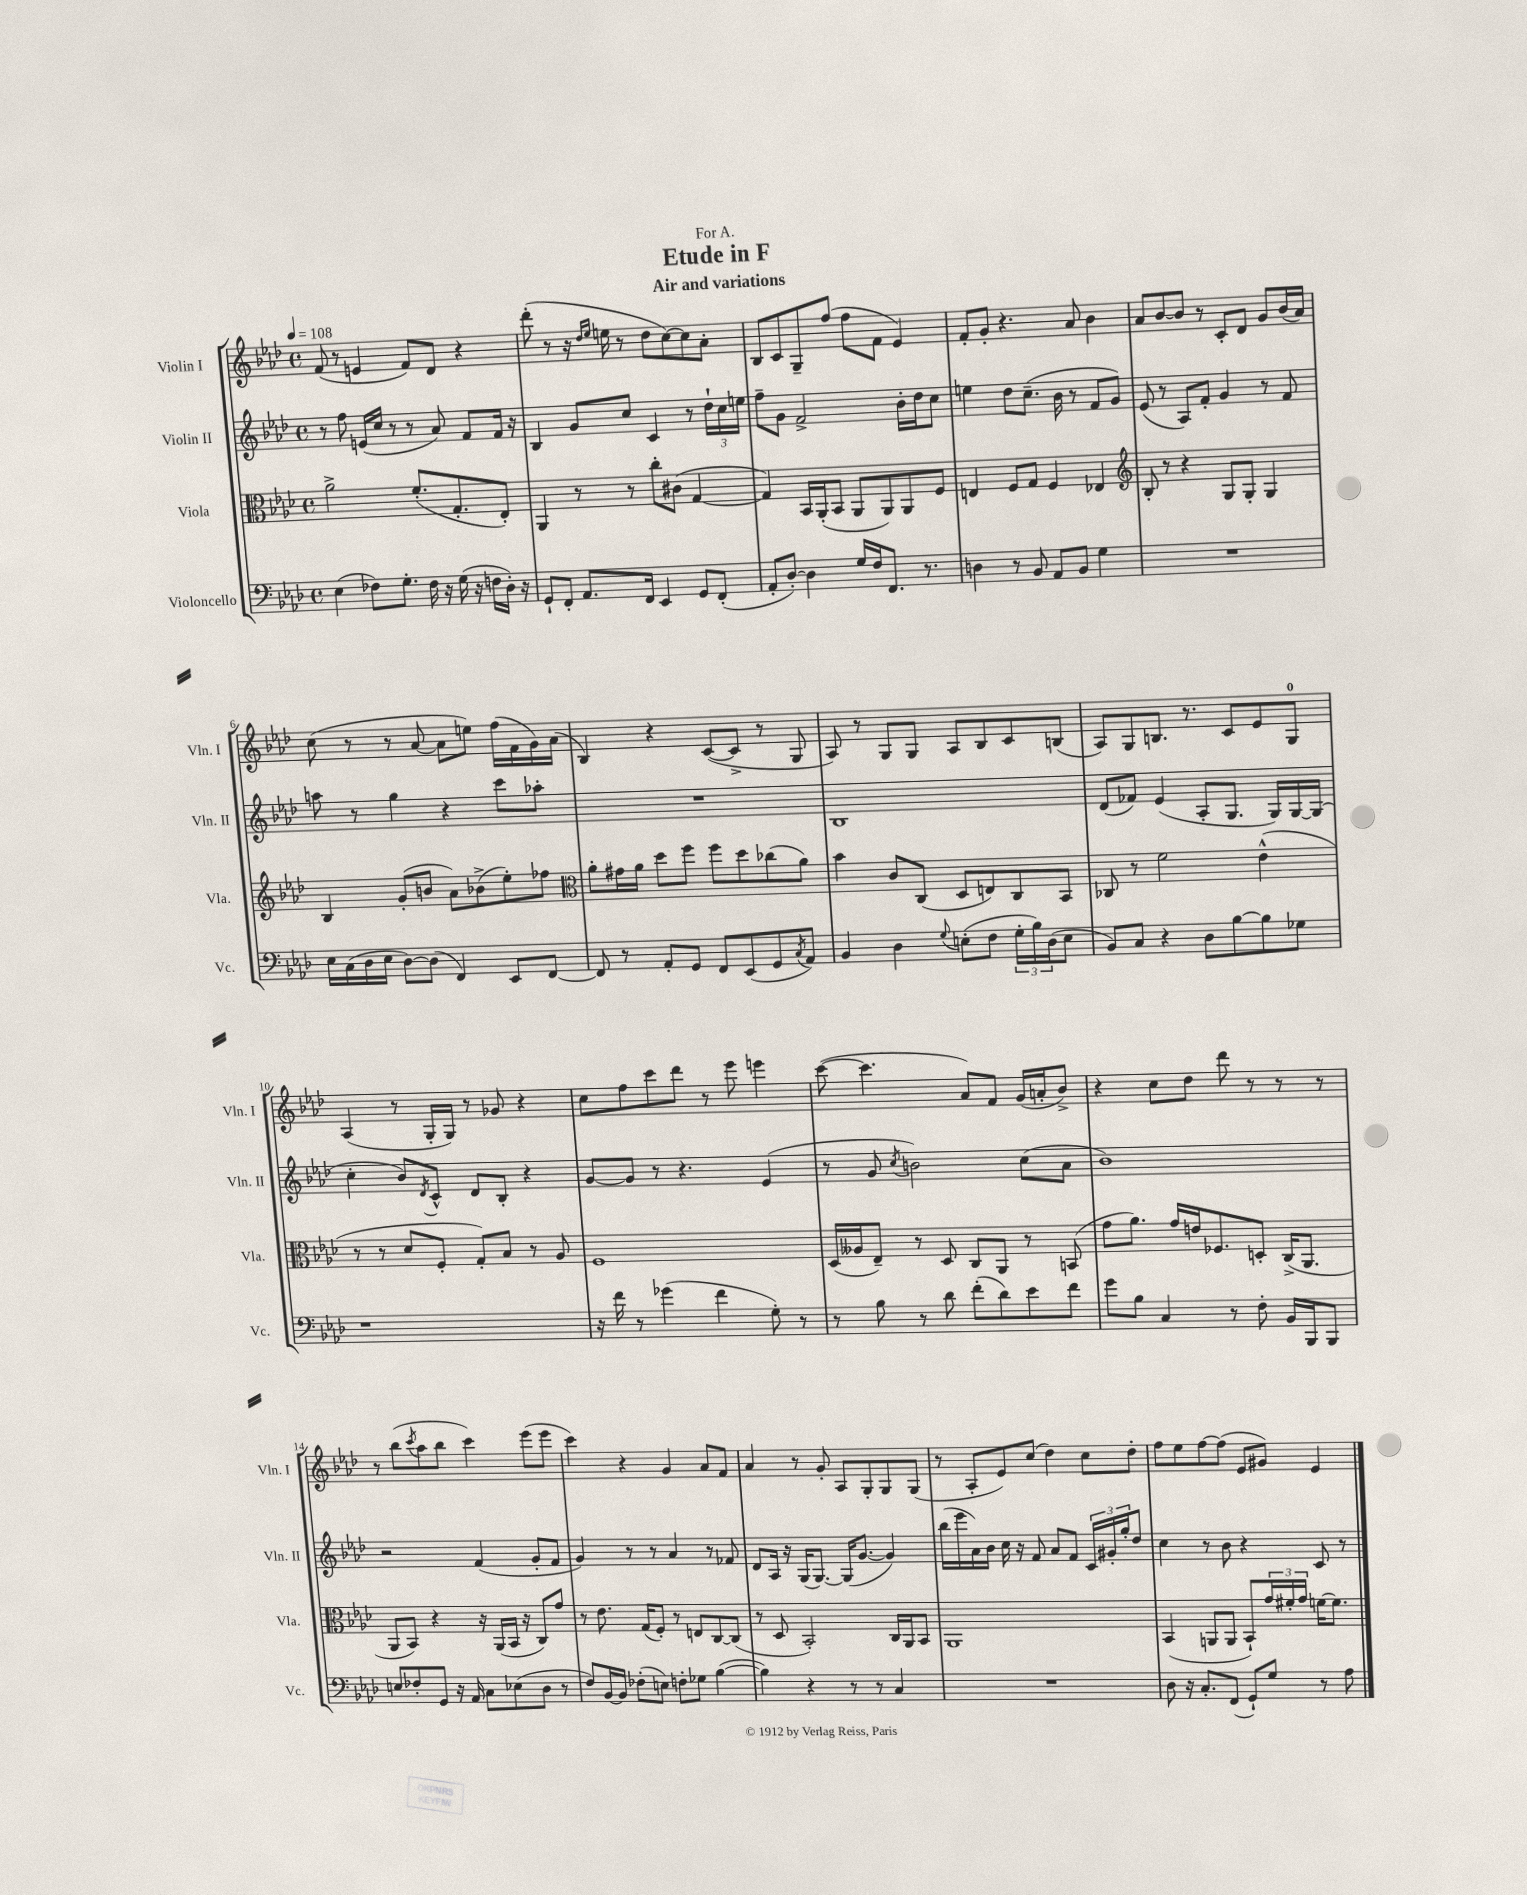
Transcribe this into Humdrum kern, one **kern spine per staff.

**kern	**kern	**kern	**kern
*staff4	*staff3	*staff2	*staff1
*clefF4	*clefC3	*clefG2	*clefG2
*k[b-e-a-d-]	*k[b-e-a-d-]	*k[b-e-a-d-]	*k[b-e-a-d-]
*M4/4	*M4/4	*M4/4	*M4/4
*met(c)	*met(c)	*met(c)	*met(c)
*MM108	*MM108	*MM108	*MM108
(4E-	2a-^	8r	(8f
.	.	8ff	8r
8F-)	.	(16e	4e
.	.	16cc	.
8.G'	.	8r	.
.	(8.f'	8r	8f)
16F-	.	.	.
16r	.	8a-)	8d-
(16G	8.G'	.	.
16r	.	8f	4r
16F	.	.	.
16D-')	8E-')	16f	.
16r	.	16r	.
=	=	=	=
8GG`	4AA-	4B-	(8ddd-'
8FF'	.	.	8r
8.AA-	8r	8g	16r
.	.	.	16qqdd-
.	.	.	16qqee-
.	.	.	16ee
.	8r	8cc	8r
16FF	.	.	.
4EE-	8cc'	4c	8dd-
.	(8c#	.	[8cc)
8GG	[4G	8r	8cc]
(8FF'	.	24dd-`	8a-'
.	.	24cc	.
.	.	24ee	.
=	=	=	=
8AA-'	4G])	8ff~	8B-
[8D-')	.	8g	8c
4D-]	16BB-	2f^	8G~
.	(16AA-'	.	.
.	8BB-	.	(8ff
16G	8AA-	.	8ff
16F	.	.	.
8.FF	8AA-)	.	8f
.	8AA-	16b-'	4e-)
8.r	.	16dd-	.
.	8F	8cc	.
=	=	=	=
4D	4E	4ee	8f'
.	.	.	8g'
8r	8F	8dd-	4.r
8BB-	8G	(8.cc~	.
8AA-	4F	.	.
.	.	16b-	.
8BB-	.	8r	8a-
4G	4E-	8f	4b-
.	.	8g)	.
=	=	=	=
*	*clefG2	*	*
1r	8B-'	(8e-	8a-
.	8r	8r	[8b-
.	4r	8A-)	8b-]
.	.	8f'	8r
.	8G	4g	8c'
.	8G'	.	8d-
.	4G	8r	8g
.	.	8f	(16b-
.	.	.	16a-)
=	=	=	=
16E-	4B-	8aa	(8cc
(16C	.	.	.
16D-	.	8r	8r
16E-	.	.	.
[8D-)	(8g'	4gg	8r
(8D-]	8b	.	[8a-
4FF)	8a-)	4r	8a-]
.	(8b-^	.	8ee)
8EE-	8ee-')	8ccc	(16ff
.	.	.	16f
[8FF	8ff-	8aa-'	16g)
.	.	.	(16a-
=	=	=	=
*	*clefC3	*	*
8FF]	8a-'	1r	4B-)
8r	16g#	.	.
.	16a-	.	.
8AA-'	8dd-	.	4r
8GG	8ff	.	.
8FF	8ff	.	([8c
(8EE-	8dd-	.	8c^]
8GG	(8cc-	.	8r
8qC	.	.	.
8AA-)	8a-)	.	8G
=	=	=	=
4BB-	4b-	1B-	8A-)
.	.	.	8r
4D-	8c	.	8G
.	(8C	.	8G
8qqG	.	.	.
(8E'	8D-	.	8A-
8F	8E)	.	8B-
24G'	8C	.	8c
24B-)	.	.	.
(24D-	.	.	.
8E	8BB-	.	(8B
=	=	=	=
8BB-)	8C-	(8d-	8A-)
8C	8r	8f-)	8G
4r	2f	(4e-	8.B
.	.	.	8.r
8D-	.	8A-'	.
[8B-	.	8.G	8c
8B-]	(4e-^^	.	8e-
.	.	16G)	.
8G-	.	[16G	8G
.	.	(16G]	.
=	=	=	=
1r	8r	4cc'	(4A-
.	8r	.	.
.	8d-	8b-)	8r
.	.	8qd-	.
.	8F'	8c^^	16G'
.	.	.	16G)
.	8G')	8d-	8r
.	8B-	8B-'	8g-
.	8r	4r	4r
.	8A-	.	.
=	=	=	=
16r	1F	[8g	8cc
16f	.	.	.
8r	.	8g]	8ff
(4g-	.	8r	8ccc
.	.	4.r	8ddd-
4f	.	.	8r
.	.	.	8eee-
8G')	.	(4e-	4eee
8r	.	.	.
=	=	=	=
8r	(16D-	8r	([8ccc
.	16A--	.	.
8B-	8E-~)	8g	4.ccc]
.	.	8qcc	.
8r	8r	2b)	.
8d-	8D-	.	.
(8f'	8C	.	8a-)
8d-)	8AA-	.	8f
8e-	8r	(8cc	(16g
.	.	.	16a'
8f	(8BB	8a-	8b-^)
=	=	=	=
8g	8g	1b-)	4r
8B-	8.a-)	.	.
4C	.	.	8cc
.	16g	.	.
.	16e	.	8dd-
.	8.F-	.	.
8r	.	.	8ddd-
8F'	8D'	.	8r
16BB-	(16C^	.	8r
16BBB-	8.AA-	.	.
8BBB-	.	.	8r
=	=	=	=
8E	8AA-	2r	8r
8F-'	8BB-)	.	(8bb-
.	.	.	8qccc
8GG	4r	.	8aa-
16r	.	.	8bb-
16AA-	.	.	.
8C	16r	(4f	4ccc)
.	(16AA-	.	.
(8E-	16BB-	.	.
.	16r	.	.
8D-	8C)	8g'	(8eee-
8r	8g	8f	8eee-
=	=	=	=
8F)	8r	4g)	4ccc)
[16BB-	8.e-	.	.
16BB-]	.	.	.
(8F-'	.	8r	4r
.	(16G	.	.
8E)	8F')	8r	.
8F'	8r	4a-	4g
8G-	8E	.	.
([4B-	[8C	8r	8a-
.	(8C]	8f-	8f
=	=	=	=
4B-])	8r	8d-	4a-
.	8D-	16A-	.
.	.	16r	.
4r	2BB-')	(16G	8r
.	.	[8.G)	.
.	.	.	8g'
8r	.	(16G]	8A-
.	.	[8.g	.
8r	.	.	8G'
4C	16C	4g])	8G
.	16AA-	.	.
.	8BB-	.	(8G
=	=	=	=
1r	1AA-	(16bb-	8r
.	.	16eee-	.
.	.	16a-)	8A-'
.	.	16b-	.
.	.	16cc	8e-)
.	.	16r	.
.	.	8f	(8cc
.	.	8a-	4dd-)
.	.	8f	.
.	.	24c	8cc
.	.	24g#'	.
.	.	24gg'	.
.	.	8dd-	8dd-'
=	=	=	=
8D-	(4BB-	4cc	8ff
16r	.	.	8ee-
8.C'	.	.	.
.	8AA	8r	[8ff
(8FF	8AA	8b-	(8ff]
8GG`)	8BB-`)	4r	8e-
8G	24g	.	8g#)
.	24f#'	.	.
.	24g	.	.
8r	[16f	8c	4e-
.	8.f]	.	.
8A-	.	8r	.
==	==	==	==
*-	*-	*-	*-
